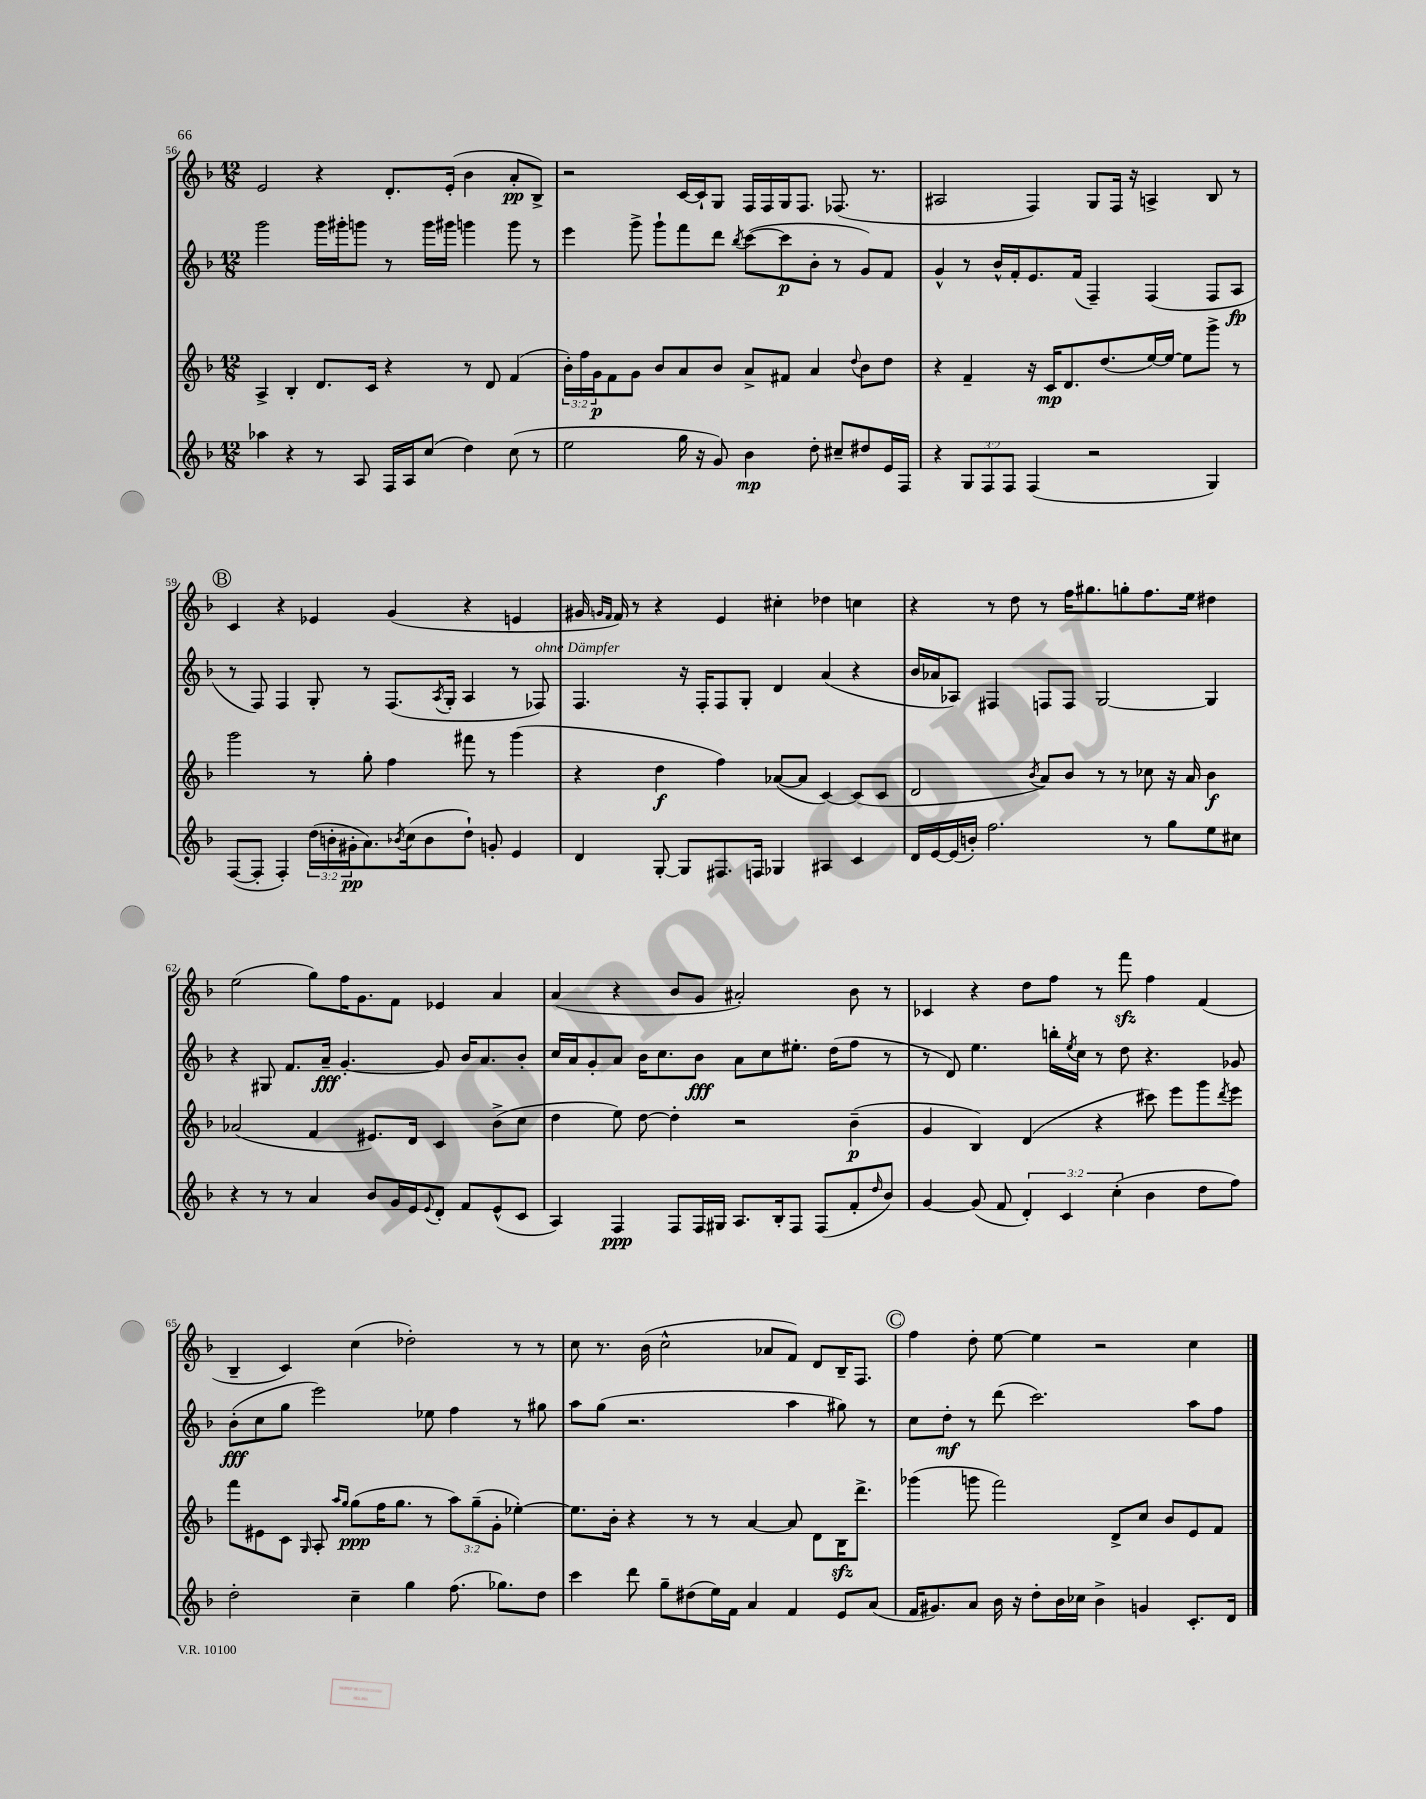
<<
\new StaffGroup <<
\new Staff = "s0" {
    \clef treble \key f \major \numericTimeSignature \time 12/8
    e'2 r4 d'8.-. e'16-.( bes'4 a'8-.\pp bes8->) |
    r2 c'16~ c'16-! g8 f16 f16 g16 f8. fes8.( r8. |
    ais2 f4) g8 f16 r16 a4-> bes8 r8 |
    \mark \markup { \circle "B" } c'4 r4 ees'4 g'4( r4 e'4 |
    gis'16 \grace { g'16 f'16 } f'16) r8 r4 e'4 cis''4-. des''4 c''4 |
    r4 r8 d''8 r8 f''16 gis''8. g''8-. f''8. e''16 dis''4 |
    e''2( g''8) f''16 g'8. f'8 ees'4 a'4 |
    a'4( r4 bes'8 g'8 ais'2-.) bes'8 r8 |
    ces'4 r4 d''8 f''8 r8 f'''8\sfz f''4 f'4( |
    bes4-- c'4) c''4( des''2-.) r8 r8 |
    c''8 r8. bes'16( c''2-^ aes'8 f'8) d'8 bes16-- f8. |
    \mark \markup { \circle "C" } f''4 d''8-. e''8~ e''4 r2 c''4 \bar "|." |
}
\new Staff = "s1" {
    \clef treble \key f \major \numericTimeSignature \time 12/8
    g'''2 g'''16 gis'''16-. g'''8 r8 g'''16 gis'''16 g'''4 g'''8 r8 |
    e'''4 g'''8-> g'''8-! f'''8 d'''8 \acciaccatura { bes''8 } c'''8~( c'''8\p bes'8-. r8 g'8) f'8 |
    g'4-^ r8 bes'16-^ f'16-. e'8. f'16( f4--) f4( f8 a8\fp |
    \mark \markup { \circle "B" } r8 f8) f4 g8-. r8 f8.( \acciaccatura { a8 } g16-. a4 r8 fes8^\markup { \italic "ohne Dämpfer" }) |
    f4. r16 f16-. f8 g8-. d'4 a'4( r4 |
    bes'16 aes'16 aes8) fis4 f8 f8 g2~ g4 |
    r4 gis8 f'8. a'16--\fff g'4.~-. g'8 bes'16 a'8. bes'8-. |
    c''16 a'16 g'8-. a'8 bes'16 c''8. bes'8\fff a'8 c''8 eis''8.-. d''16( f''8 r8 |
    r8 d'8) e''4. b''16-. \acciaccatura { e''8 } c''16 r8 d''8 r4. ges'8 |
    bes'8-.\fff( c''8 g''8 e'''2) ees''8 f''4 r8 gis''8 |
    a''8 g''8( r2. a''4 gis''8) r8 |
    \mark \markup { \circle "C" } c''8 d''8-.\mf r8 d'''8( c'''2.) a''8 f''8 \bar "|." |
}
\new Staff = "s2" {
    \clef treble \key f \major \numericTimeSignature \time 12/8 \override Staff.TupletNumber.text = #tuplet-number::calc-fraction-text
    a4-> bes4-. d'8. c'16 r4 r8 d'8 f'4( |
    \tuplet 3/2 { bes'16-.) f''16 g'16\p } f'8 g'8 bes'8 a'8 bes'8 a'8-> fis'8 a'4 \appoggiatura { d''8 } bes'8 d''8 |
    r4 f'4-- r16 c'16\mp d'8. d''8.( e''16~) e''16~ e''8 g'''8-> r8 |
    \mark \markup { \circle "B" } g'''2 r8 g''8-. f''4 fis'''8 r8 g'''4( |
    r4 d''4\f f''4) aes'8~( aes'8 c'4~) c'8( c'8 |
    d'2 \acciaccatura { bes'8 } a'8) bes'8 r8 r8 ces''8 r16 a'16 bes'4\f |
    aes'2( f'4 eis'8.) d'16 c'4 bes'8->( c''8 |
    d''4 e''8) d''8~ d''4-. r2 bes'4--\p( |
    g'4 bes4) d'4( r4 cis'''8) e'''8 g'''8 \acciaccatura { d'''8 } e'''8 |
    f'''8 eis'8 c'8 \grace { g16 } a8-. \grace { a''16 g''16 } g''8\ppp( f''16 g''8. r8 \tuplet 3/2 { a''8) g''8--( g'8-. } ees''4~-.) |
    ees''8. bes'16-. r4 r8 r8 a'4~ a'8 d'8 bes16\sfz d'''8.-> |
    \mark \markup { \circle "C" } ges'''4( g'''8 f'''2) d'8-> c''8 bes'8 e'8 f'8 \bar "|." |
}
\new Staff = "s3" {
    \clef treble \key f \major \numericTimeSignature \time 12/8 \override Staff.TupletNumber.text = #tuplet-number::calc-fraction-text
    aes''4 r4 r8 a8 f16 a16 c''8( d''4) c''8( r8 |
    e''2 g''16 r16 g'8) bes'4\mp d''8-. cis''8-- dis''8 e'16 f16 |
    r4 \tuplet 3/2 { g8 f8 f8 } f4( r2 g4) |
    \mark \markup { \circle "B" } f8~( f8-. f4-.) \tuplet 3/2 { d''16( b'16-. gis'16-.\pp } a'8.) \acciaccatura { bes'8 } c''16( bes'8 d''8-!) g'8-. e'4 |
    d'4 g8~-. g8 fis8. f16 ges4 ais4 c'4 |
    d'16 e'16~ e'16( b'16-.) f''2. r8 g''8 e''8 cis''8 |
    r4 r8 r8 a'4 bes'8 g'16 e'16 \appoggiatura { e'8 } d'8-. f'8 e'8-^( c'8 |
    a4) f4\ppp f8 f16 gis16 a8. bes16-. f8 f8( f'8-. \grace { d''16 } bes'8) |
    g'4~ g'8( f'8 \tuplet 3/2 { d'4-.) c'4 c''4-.( } bes'4 d''8 f''8) |
    d''2-. c''4-- g''4 f''8.( ges''8.) d''8 |
    c'''4 d'''8 g''8-- dis''8( e''16) f'16 a'4 f'4 e'8 a'8( |
    \mark \markup { \circle "C" } f'16 gis'8.) a'8 bes'16 r16 d''8-. bes'16 ces''16 bes'4-> g'4 c'8.-. d'16 \bar "|." |
}
>>
>>
\layout { \context { \Score currentBarNumber = #56 } }
